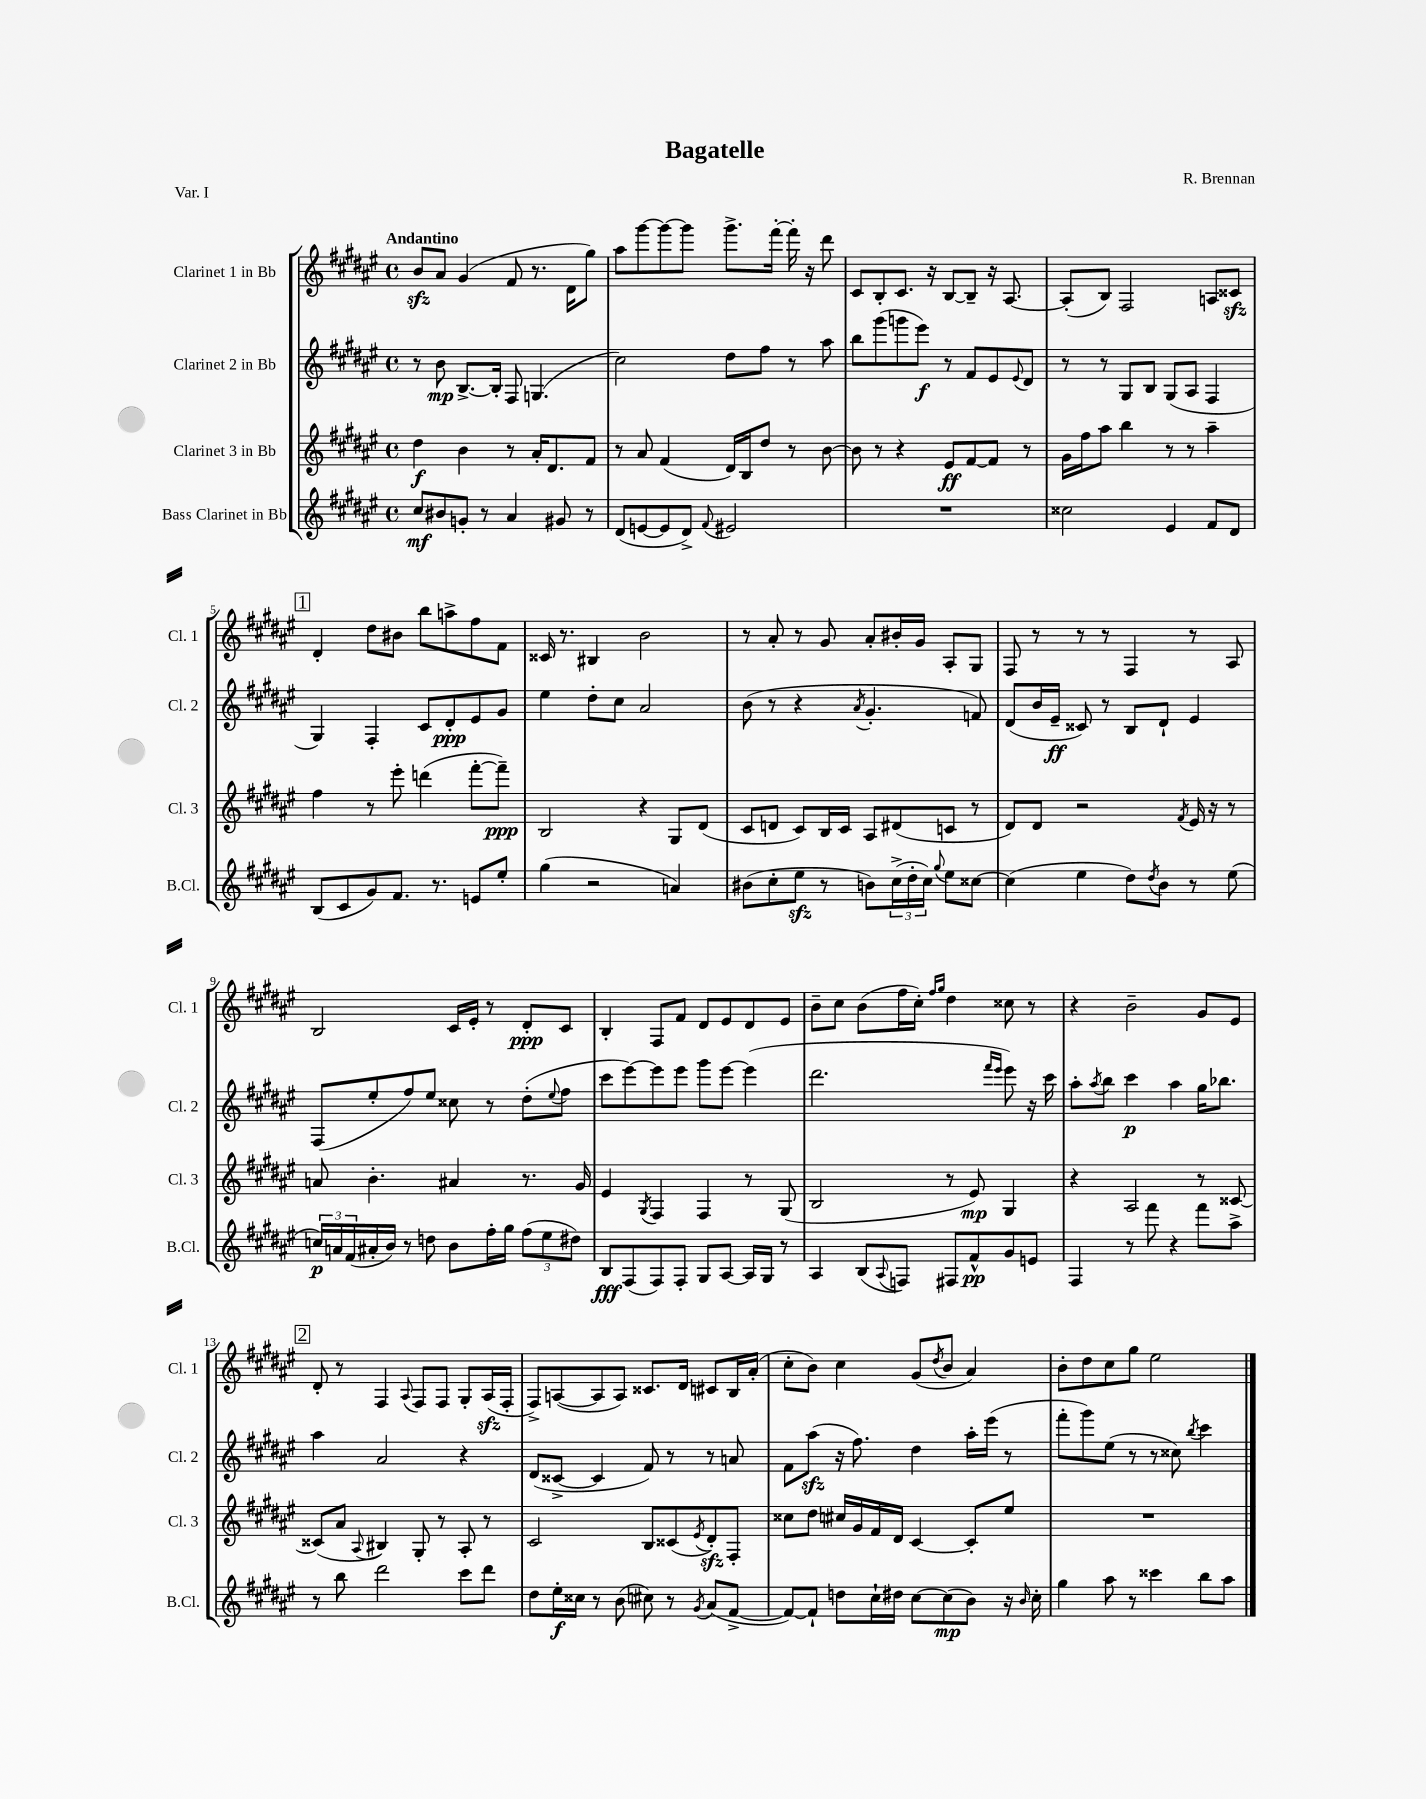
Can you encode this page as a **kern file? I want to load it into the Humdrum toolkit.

**kern	**kern	**kern	**kern
*staff4	*staff3	*staff2	*staff1
*clefG2	*clefG2	*clefG2	*clefG2
*k[f#c#g#d#a#e#]	*k[f#c#g#d#a#e#]	*k[f#c#g#d#a#e#]	*k[f#c#g#d#a#e#]
*M4/4	*M4/4	*M4/4	*M4/4
*met(c)	*met(c)	*met(c)	*met(c)
8cc#	4dd#	8r	8b
8b#	.	8b	8a#
8g'	4b	[8.B^	(4g#
8r	.	.	.
.	.	16B']	.
4a#	8r	8F#	8f#
.	16a#'	(4.G	8.r
.	8.d#	.	.
8g#	.	.	.
.	.	.	16d#
8r	8f#	.	8gg#)
=	=	=	=
(8d#	8r	2cc#)	8aa#
[8e	8a#	.	[8ggg#
8e]	(4f#	.	8ggg#_
8d#^)	.	.	8ggg#]
8qqf#	.	.	.
2e#	16d#)	8dd#	8.ggg#^
.	16B	.	.
.	8dd#	8ff#	.
.	.	.	[16fff#'
.	8r	8r	16fff#']
.	.	.	16r
.	[8b	8aa#	8ddd#
=	=	=	=
1r	8b]	8bb	8c#
.	8r	(8ggg#	8B'
.	4r	8ggg	8.c#
.	.	8eee#)	.
.	.	.	16r
.	8e#	8r	[8B
.	[8f#	8f#	8B~]
.	8f#]	8e#	16r
.	.	.	[8.A#
.	.	8qqe#	.
.	8r	8d#	.
=	=	=	=
2cc##	16g#	8r	(8A#']
.	16ff#	.	.
.	8aa#	8r	8B)
.	4bb	8G#	2F#
.	.	8B	.
4e#	8r	(8G#	.
.	8r	8A#	.
8f#	4aa#~	4F#	8A
8d#	.	.	8c##
=	=	=	=
(8B	4ff#	4G#)	4d#'
8c#	.	.	.
8g#)	8r	4F#'	8dd#
8.f#	8eee#'	.	8b#
.	(4ddd	8c#	8bb
8.r	.	.	.
.	.	8d#'	8aa^
8e	[8fff#'	8e#	8ff#
8ee#'	8fff#~])	8g#	8f#
=	=	=	=
(4gg#	2B	4ee#	16c##
.	.	.	8.r
2r	.	8dd#'	4B#
.	.	8cc#	.
.	4r	2a#	2b
4a)	8G#	.	.
.	(8d#	.	.
=	=	=	=
(8b#	8c#	(8b	8r
8cc#'	8d	8r	8a#'
8ee#	8c#)	4r	8r
8r	16B	.	8g#
.	16c#	.	.
.	.	8qa#	.
8b)	8A#	4.g#'	8a#'
(24cc#^	(8d#	.	16b#'
24dd#'	.	.	.
.	.	.	16g#
24cc#)	.	.	.
8qqgg#	.	.	.
8ee#	8c	.	8A#'
[8cc##	8r	8f)	8G#
=	=	=	=
(4cc##]	8d#)	(8d#	8F#
.	8d#	16b	8r
.	.	16e#~	.
4ee#	2r	8c##)	8r
.	.	8r	8r
8dd#)	.	8B	4F#
8qdd#	.	.	.
8b	.	8d#`	.
.	8qf#	.	.
8r	16e#	4e#	8r
.	16r	.	.
(8ee#	8r	.	8A#
=	=	=	=
24cc)	8a	(8F#	2B
24a	.	.	.
(24f#	.	.	.
16a#'	4.b'	8ee#'	.
16b)	.	.	.
8r	.	8ff#)	.
8dd	.	8ee#	.
8b	4a#	8cc##	16c#
.	.	.	16e#'
16ff#'	.	8r	8r
16gg#	.	.	.
(12ff#	8.r	(8dd#'	8d#'
12ee#	.	.	.
.	.	8qqee#	.
.	.	8ff#	8c#
12dd#)	.	.	.
.	16g#	.	.
=	=	=	=
8B	4e#	8ccc#	4B'
(8F#	.	[8eee#)	.
.	8qG#	.	.
8F#)	4F#	8eee#]	8F#
8F#'	.	8eee#	8f#
8G#	4F#	8ggg#	8d#
[8A#	.	[8eee#	8e#
16A#]	8r	(4eee#]	8d#
16G#	.	.	.
8r	(8G#	.	8e#
=	=	=	=
4A#	2B	2.ddd#	8b~
.	.	.	8cc#
(8B	.	.	(8b
8qqA#	.	.	.
8F)	.	.	16ff#
.	.	.	16cc#')
.	.	.	16qqff#
.	.	.	16qqgg#
8F#	8r	.	4dd#
8f#^^	8e#)	.	.
.	.	16qqfff#	.
.	.	16qqeee#	.
8g#	4G#	8eee#)	8cc##
8e	.	16r	8r
.	.	16ccc#	.
=	=	=	=
4F#	4r	8aa#'	4r
.	.	8qaa#	.
.	.	8bb	.
8r	2A#	4ccc#	2b~
8fff#	.	.	.
4r	.	4aa#	.
8fff#	8r	16gg#	8g#
.	.	8.bb-	.
8aa#^	[8c##	.	8e#
=	=	=	=
8r	(8c##]	4aa#	8d#'
8bb	8a#	.	8r
.	8qqA#	.	.
2ddd#	4B#)	2a#	4F#
.	.	.	8qqA#
.	8G#'	.	8F#
.	8r	.	8F#
8ccc#	8A#'	4r	8G#'
8ddd#	8r	.	(16A#
.	.	.	16F#'
=	=	=	=
8dd#	2c#	(8d#	8F#^)
16ee#'	.	[8c##^	([8A
16cc##	.	.	.
8r	.	4c##]	8A]
(8b	.	.	8A)
8cc#)	8B	8f#)	8.c##
8r	(8c##	8r	.
.	.	.	16d#
8qg#	8qe#	.	.
(8a#	8d#')	8r	8c#
[8f#^	8F#'	8a	16B
.	.	.	(16a#'
=	=	=	=
8f#_)	8cc##	8f#	8cc#'
8f#`]	8dd#	(8aa#	8b)
8dd	16cc#	16r	4cc#
.	16g#	8.ff#)	.
16cc#`	16f#	.	.
16dd#	16d#	.	.
[8cc#	[4c#	4dd#	(8g#
.	.	.	8qdd#
(8cc#]	.	.	8b
8b)	8c#']	16aa#'	4a#)
.	.	(16eee#	.
16r	8ee#	8r	.
16qqb	.	.	.
16cc#'	.	.	.
=	=	=	=
4gg#	1r	8fff#'	8b'
.	.	8ggg#)	8dd#
8aa#	.	(8ee#	8cc#
8r	.	8r	8gg#
4ccc##	.	8r	2ee#
.	.	8cc##)	.
.	.	8qbb	.
8bb	.	4ccc#	.
8aa#	.	.	.
==	==	==	==
*-	*-	*-	*-
